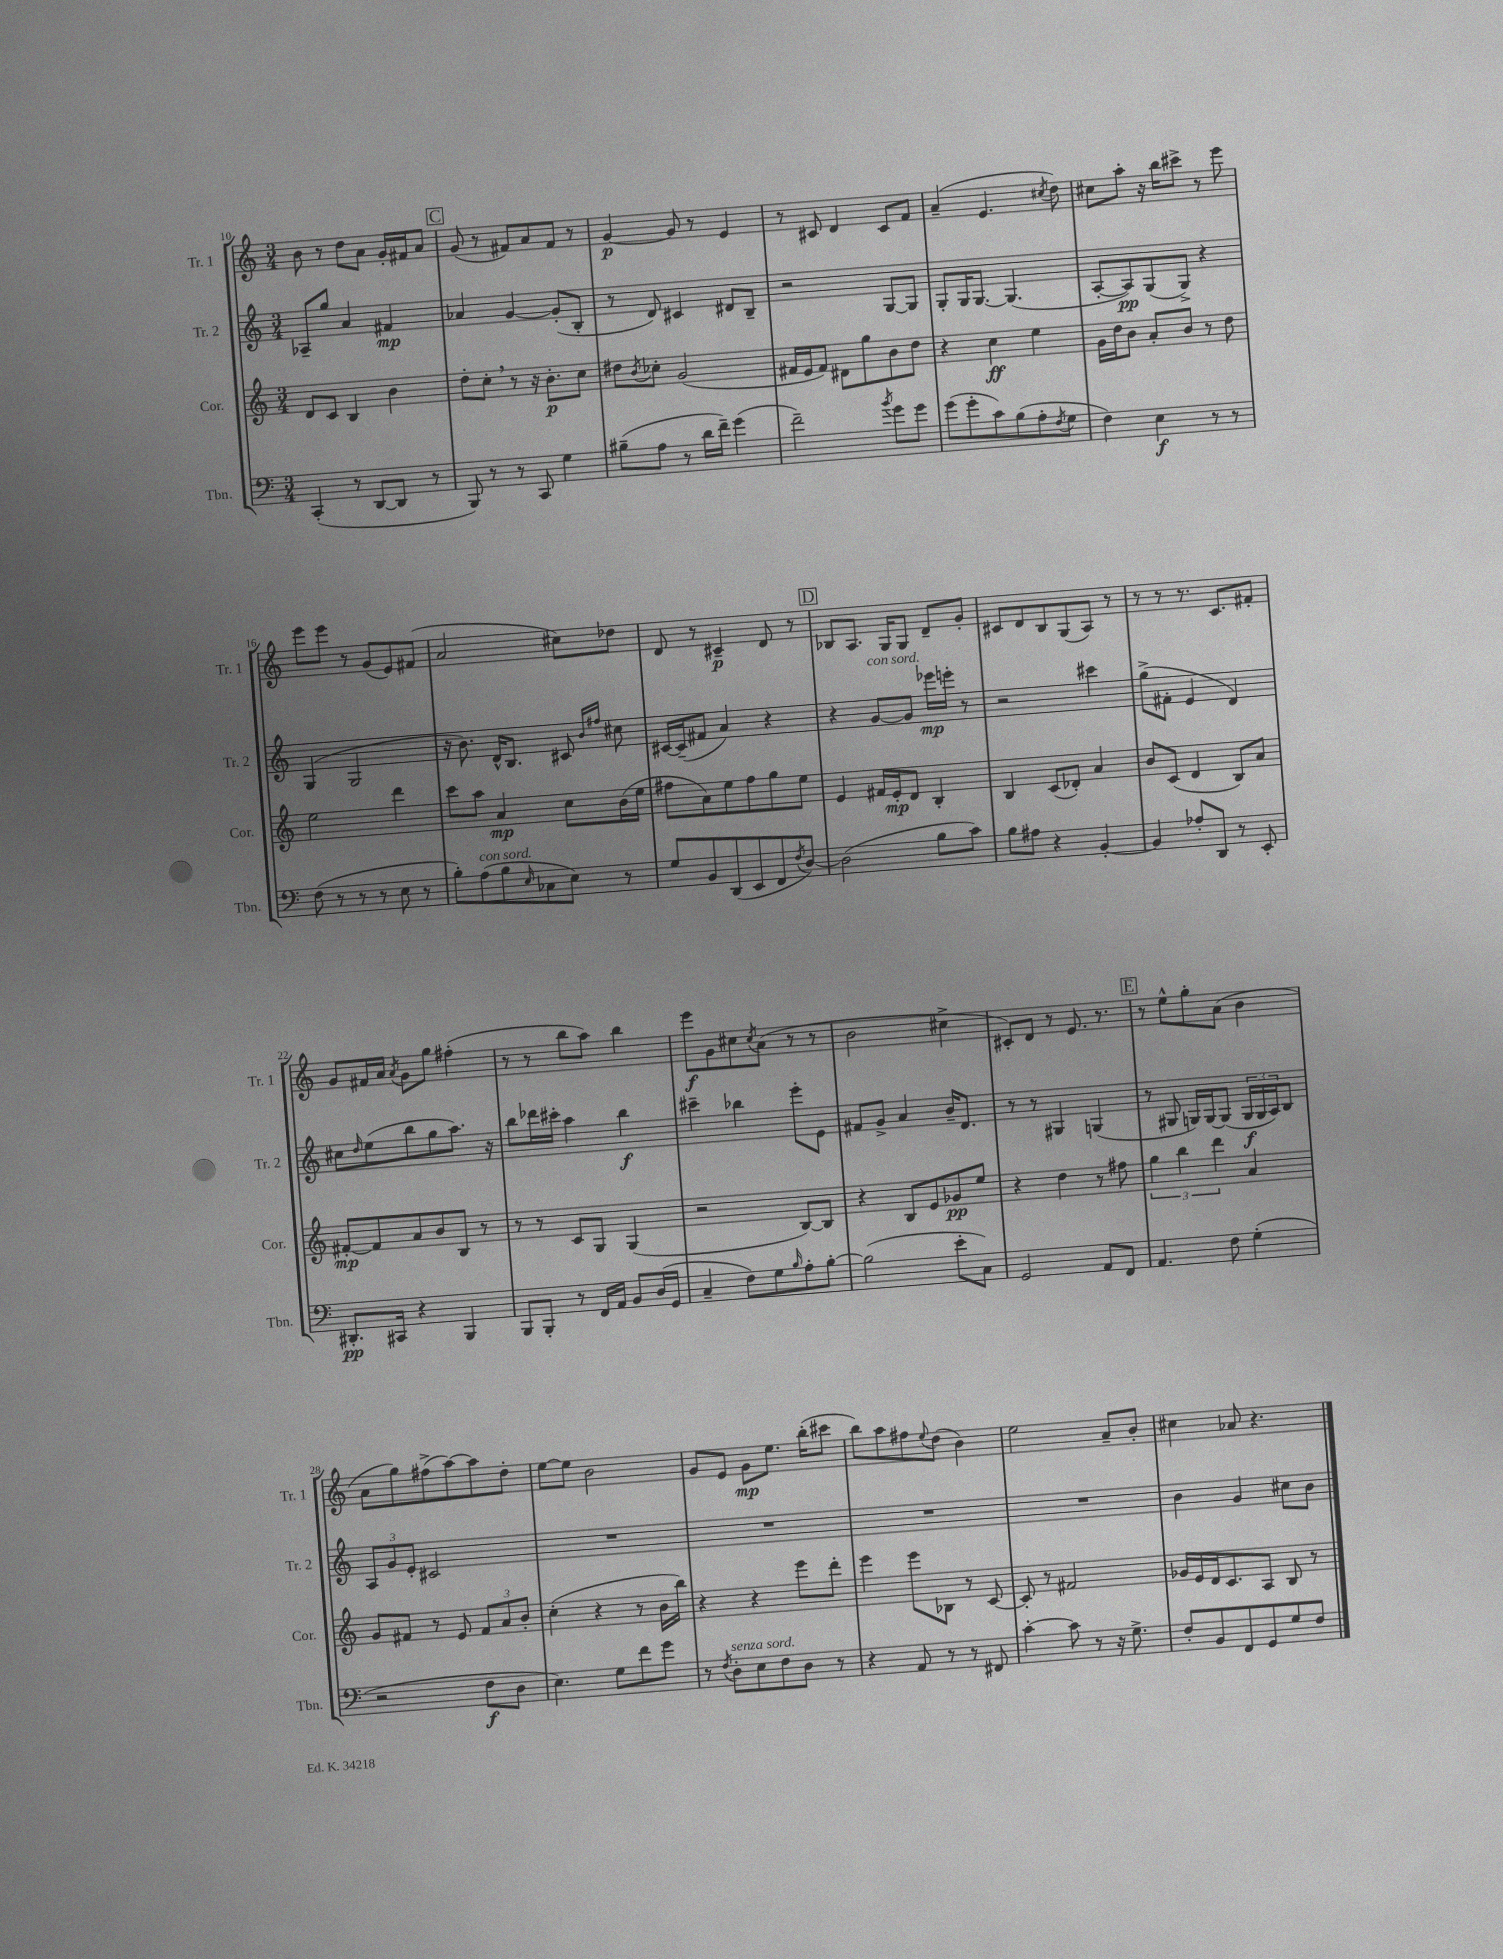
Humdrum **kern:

**kern	**dynam	**kern	**dynam	**kern	**dynam	**kern	**dynam
*part4	*part4	*part3	*part3	*part2	*part2	*part1	*part1
*staff4	*staff4	*staff3	*staff3	*staff2	*staff2	*staff1	*staff1
*I"Tbn.	*	*I"Cor.	*	*I"Tr. 2	*	*I"Tr. 1	*
*I'Tbn.	*	*I'Cor.	*	*I'Tr. 2	*	*I'Tr. 1	*
*clefF4	*	*clefG2	*	*clefG2	*	*clefG2	*
*k[]	*	*k[]	*	*k[]	*	*k[]	*
*M3/4	*	*M3/4	*	*M3/4	*	*M3/4	*
=10	=10	=10	=10	=10	=10	=10	=10
(4CC'/	.	8d/L	.	8A-X~/L	.	8b\	.
.	.	8c/J	.	8gg/J	.	8r	.
8r	.	4B/	.	4a/	.	8dd\L	.
[8DD/L	.	.	.	.	.	8a\J	.
8DD/J]	.	4b\	.	4f#X/	mp	16g'/LL	.
.	.	.	.	.	.	16f#X/J	.
8r	.	.	.	.	.	8a/J	.
!!LO:REH:place=s1:t=C
=11	=11	=11	=11	=11	=11	=11	=11
8BBB/)	.	8dd'\L	.	4a-X/	.	(8g/	.
8r	.	8cc',\J	.	.	.	8r	.
8r	.	8r	.	[4g/	.	8f#X/L)	.
8CC/	.	16r	.	.	.	8a/	.
.	.	8.b'\L	p	.	.	.	.
4G\	.	.	.	(8g'/L]	.	8f#/J	.
.	.	8cc\J	.	8B'/J	.	8r	.
=12	=12	=12	=12	=12	=12	=12	=12
(8B#X~\L	.	8dd#X\L	.	8r	.	[4g/	p
.	.	8qb/	.	.	.	.	.
8A\J	.	8cc-X'\J	.	8d/)	.	.	.
8r	.	(2g/	.	4c#X/	.	8g/]	.
16d\LL	.	.	.	.	.	8r	.
16f~\JJ)	.	.	.	.	.	.	.
(4g\	.	.	.	8d#X/L	.	4e/	.
.	.	.	.	8B~/J	.	.	.
=13	=13	=13	=13	=13	=13	=13	=13
2f~\)	.	16f#X/LL	.	2r	.	8r	.
.	.	16e/J	.	.	.	.	.
.	.	8f#/J)	.	.	.	8c#X/	.
.	.	8d#X\L	.	.	.	4d/	.
.	.	8gg\	.	.	.	.	.
8qb/	.	.	.	.	.	.	.
8g\L	.	8b\	.	[8G/L	.	8c#/L	.
8g\J	.	8dd\J	.	8G/J]	.	8f/J	.
=14	=14	=14	=14	=14	=14	=14	=14
(8g\L	.	4r	.	8G'/L	.	(4a~/	.
8g'\	.	.	.	16G/K	.	.	.
.	.	.	.	[8.G/J	.	.	.
8c\)	.	4cc\	ff	.	.	4.e/	.
(8B\	.	.	.	(4.G/]	.	.	.
8A'\	.	4ee\	.	.	.	.	.
8qF/	.	.	.	.	.	8qcc#X/	.
8G\J	.	.	.	.	.	8dd\)	.
=15	=15	=15	=15	=15	=15	=15	=15
4F\)	.	16g\LL	.	[8A'/L	.	8cc#X\L	.
.	.	16dd\J	.	.	.	.	.
.	.	8b\J	.	8A/])	pp	8aa'\J	.
4E\	f	8a'/L	.	(8G/	.	16r	.
.	.	.	.	.	.	16bb\KL	.
.	.	8b/J	.	8G^/J)	.	8ccc#X^\J	.
8r	.	8r	.	4r	.	8r	.
8r	.	8dd\	.	.	.	8eee\	.
!!LO:LB:g=z
=16	=16	=16	=16	=16	=16	=16	=16
(8F\	.	2ee\	.	(4G/	.	8eee\L	.
8r	.	.	.	.	.	8eee\J	.
8r	.	.	.	2G/	.	8r	.
8r	.	.	.	.	.	(8g/L	.
8E\	.	4ddd\	.	.	.	8e/)	.
8r	.	.	.	.	.	(8f#X/J	.
=17	=17	=17	=17	=17	=17	=17	=17
8B'\L)	.	8ccc\L	.	16r	.	2a/	.
.	.	.	.	8.b\)	.	.	.
!LO:TX:a:i:t=con sord.	!	!	!	!	!	!	!
(8A\	.	8aa\J	.	.	.	.	.
8B\	.	4a/	mp	16d^^/KL	.	.	.
.	.	.	.	8.B/J	.	.	.
16qqE/	.	.	.	.	.	.	.
8C-X\	.	.	.	.	.	.	.
8E\J)	.	8cc\L	.	8c#X/	.	8cc#X\L)	.
.	.	.	.	16qqb/LL	.	.	.
.	.	.	.	16qqff#X/JJ	.	.	.
8r	.	(16b\L	.	8cc#X\	.	8dd-X\J	.
.	.	16ee\JJ	.	.	.	.	.
=18	=18	=18	=18	=18	=18	=18	=18
8G/L	.	8ff#X\L	.	[16c#X/LL	.	8d/	.
.	.	.	.	(16c#~/J]	.	.	.
8BB/	.	8a\)	.	8f#X/J	.	8r	.
(8DD/	.	8ee\	.	4a/)	.	4c#X~/	p
8EE/	.	8ff#\	.	.	.	.	.
8FF/	.	8gg\	.	4r	.	8d/	.
8qF/	.	.	.	.	.	.	.
[8D/J)	.	8ee\J	.	.	.	8r	.
!!LO:REH:place=s1:t=D
=19	=19	=19	=19	=19	=19	=19	=19
(2D\]	.	4e/	.	4r	.	8B-X/L	.
.	.	.	.	.	.	8.A/J	.
!	!	!	!	!LO:TX:a:i:t=con sord.	!	!	!
.	.	16f#X/LL	.	[8g/L	.	.	.
.	.	16e'/J	mp	.	.	16G/KL	.
.	.	8d/J	.	8g/J]	.	8G/J	.
8B\L	.	4B'/	.	16eee-X\LL	mp	8d~/L	.
.	.	.	.	16eeen'\JJ	.	.	.
8c\J)	.	.	.	8r	.	8g'/J	.
=20	=20	=20	=20	=20	=20	=20	=20
8B\L	.	4B/	.	2r	.	8c#X/L	.
8A#X\J	.	.	.	.	.	8d/	.
4r	.	(8c/L	.	.	.	8B/	.
.	.	8d-X'/J)	.	.	.	(8G/	.
[4BB'/	.	4a/	.	4ccc#X\	.	8A/J)	.
.	.	.	.	.	.	8r	.
=21	=21	=21	=21	=21	=21	=21	=21
4BB/]	.	8b/L	.	(8gg^\L	.	8r	.
.	.	(8c/J	.	8f#X'\J	.	8r	.
8A-X'/L	.	4d/	.	4e/	.	8.r	.
8DD/J	.	.	.	.	.	.	.
.	.	.	.	.	.	8.c/L	.
8r	.	8B/L)	.	4d/)	.	.	.
8EE'/	.	8a/J	.	.	.	8f#X'/J	.
!!LO:LB:g=z
=22	=22	=22	=22	=22	=22	=22	=22
8.DD#X'/L	pp	[8f#X'/L	mp	8cc#X\L	.	8g/L	.
.	.	.	.	16qqdd/	.	.	.
.	.	8f#/]	.	(8ee\	.	16f#X/L	.
16CC#X/Jk	.	.	.	.	.	16a/JJ	.
.	.	.	.	.	.	8qa/	.
4r	.	8a/	.	8bb\	.	8g\L	.
.	.	8b/	.	8gg\	.	8gg\J	.
4BBB/	.	8B/J	.	8.aa\J)	.	(4ff#X'\	.
.	.	8r	.	.	.	.	.
.	.	.	.	16r	.	.	.
=23	=23	=23	=23	=23	=23	=23	=23
8BBB/L	.	8r	.	8bb\L	.	8r	.
8BBB'/J	.	8r	.	16ddd-X\L	.	8r	.
.	.	.	.	16ccc#X'\JJ	.	.	.
8r	.	8c/L	.	4aa\	.	8bb\L	.
16FF/LL	.	8G/J	.	.	.	8aa\J)	.
16AA/JJ	.	.	.	.	.	.	.
8BB/L	.	(4G/	.	4bb\	f	4bb\	.
(16D/L	.	.	.	.	.	.	.
16GG/JJ	.	.	.	.	.	.	.
=24	=24	=24	=24	=24	=24	=24	=24
4C~/	.	2r	.	4ccc#X~\	.	8eee\L	f
.	.	.	.	.	.	8g\	.
8F\L)	.	.	.	4bb-X\	.	8cc#X\	.
.	.	.	.	.	.	8qcc#/	.
8G\	.	.	.	.	.	(8a\J	.
16qqB/	.	.	.	.	.	.	.
8A'\	.	[8B/L)	.	8eee'\L	.	8r	.
[8B'\J	.	8B/J]	.	8e\J	.	8r	.
=25	=25	=25	=25	=25	=25	=25	=25
(2B\]	.	4r	.	8f#X/L	.	2b\	.
.	.	.	.	8g^/J	.	.	.
.	.	8B/L	.	4a/	.	.	.
.	.	8e/	.	.	.	.	.
8e'\L	.	8g-X/	pp	16b~/KL	.	4cc#X^\	.
.	.	.	.	8.d/J	.	.	.
8C\J)	.	8ee/J	.	.	.	.	.
=26	=26	=26	=26	=26	=26	=26	=26
2GG/	.	4r	.	8r	.	8c#X'/L)	.
.	.	.	.	8r	.	8d/J	.
.	.	4dd\	.	4G#X/	.	8r	.
.	.	.	.	.	.	8.e/	.
8AA/L	.	8r	.	(4Gn/	.	.	.
.	.	.	.	.	.	8.r	.
8FF/J	.	8ff#X\	.	.	.	.	.
!!LO:REH:place=s1:t=E
=27	=27	=27	=27	=27	=27	=27	=27
4.AA/	.	6gg\	.	8r	.	8r	.
.	.	.	.	8G#X/	.	8ee^^\L	.
.	.	6bb\	.	.	.	.	.
.	.	.	.	16Gn/LL)	.	8gg'\	.
.	.	.	.	[16G/J	.	.	.
.	.	6ddd\	.	.	.	.	.
8F\	.	.	.	(8G/J]	.	(8a\J	.
(4G'\	.	4a/	.	24G/LL	f	4b\	.
.	.	.	.	24G/	.	.	.
.	.	.	.	24A/J)	.	.	.
.	.	.	.	8B/J	.	.	.
!!LO:LB:g=z
=28	=28	=28	=28	=28	=28	=28	=28
2r	.	8g/L	.	12A/L	.	8a\L	.
.	.	.	.	12g/	.	.	.
.	.	8f#X/J	.	.	.	8gg\)	.
.	.	.	.	12e'/J	.	.	.
.	.	8r	.	2c#X/	.	(8ff#X^\	.
.	.	8e/	.	.	.	[8aa\)	.
8F\L	f	12f#/L	.	.	.	8aa\]	.
.	.	12a/	.	.	.	.	.
8D\J	.	.	.	.	.	8dd'\J	.
.	.	12b'/J	.	.	.	.	.
=29	=29	=29	=29	=29	=29	=29	=29
4.E\)	.	(4cc'\	.	2.r	.	[8ee\L	.
.	.	.	.	.	.	8ee\J]	.
.	.	4r	.	.	.	2b\	.
8G\L	.	.	.	.	.	.	.
8f\	.	8r	.	.	.	.	.
8g\J	.	16b\LL	.	.	.	.	.
.	.	16bb\JJ)	.	.	.	.	.
=30	=30	=30	=30	=30	=30	=30	=30
8r	.	4r	.	2.r	.	8g/L	.
8qF/	.	.	.	.	.	.	.
!LO:TX:a:i:t=senza sord.	!	!	!	!	!	!	!
8D'\L	.	.	.	.	.	8e/J	.
8E\	.	4r	.	.	.	8g\L	mp
8F\	.	.	.	.	.	8.ee\J	.
8D\J	.	8eee\L	.	.	.	.	.
.	.	.	.	.	.	(16bb'\KL	.
8r	.	8ddd'\J	.	.	.	8ccc#X\J	.
=31	=31	=31	=31	=31	=31	=31	=31
4r	.	4eee\	.	2.r	.	8bb\L)	.
.	.	.	.	.	.	8aa\	.
8AA/	.	8eee\L	.	.	.	8ff#X\	.
.	.	.	.	.	.	8qqee/	.
8r	.	8B-X\J	.	.	.	(8dd\J	.
8r	.	8r	.	.	.	4b\)	.
8FF#X/	.	[8c/	.	.	.	.	.
=32	=32	=32	=32	=32	=32	=32	=32
[4c'\	.	8c'/]	.	2.r	.	2ee\	.
.	.	8r	.	.	.	.	.
8c\]	.	2f#X/	.	.	.	.	.
8r	.	.	.	.	.	.	.
16r	.	.	.	.	.	8a~/L	.
8.G^\	.	.	.	.	.	.	.
.	.	.	.	.	.	8b'/J	.
=33	=33	=33	=33	=33	=33	=33	=33
8F'/L	.	16g-X/LL	.	4b\	.	4cc#X\	.
.	.	16e/	.	.	.	.	.
8BB/	.	16d/J	.	.	.	.	.
.	.	8.c/	.	.	.	.	.
8FF/	.	.	.	4g/	.	8a-X/	.
8GG/	.	8A/J	.	.	.	4.r	.
8G/	.	8B/	.	8cc#X\L	.	.	.
8F/J	.	8r	.	8b\J	.	.	.
==	==	==	==	==	==	==	==
*-	*-	*-	*-	*-	*-	*-	*-
